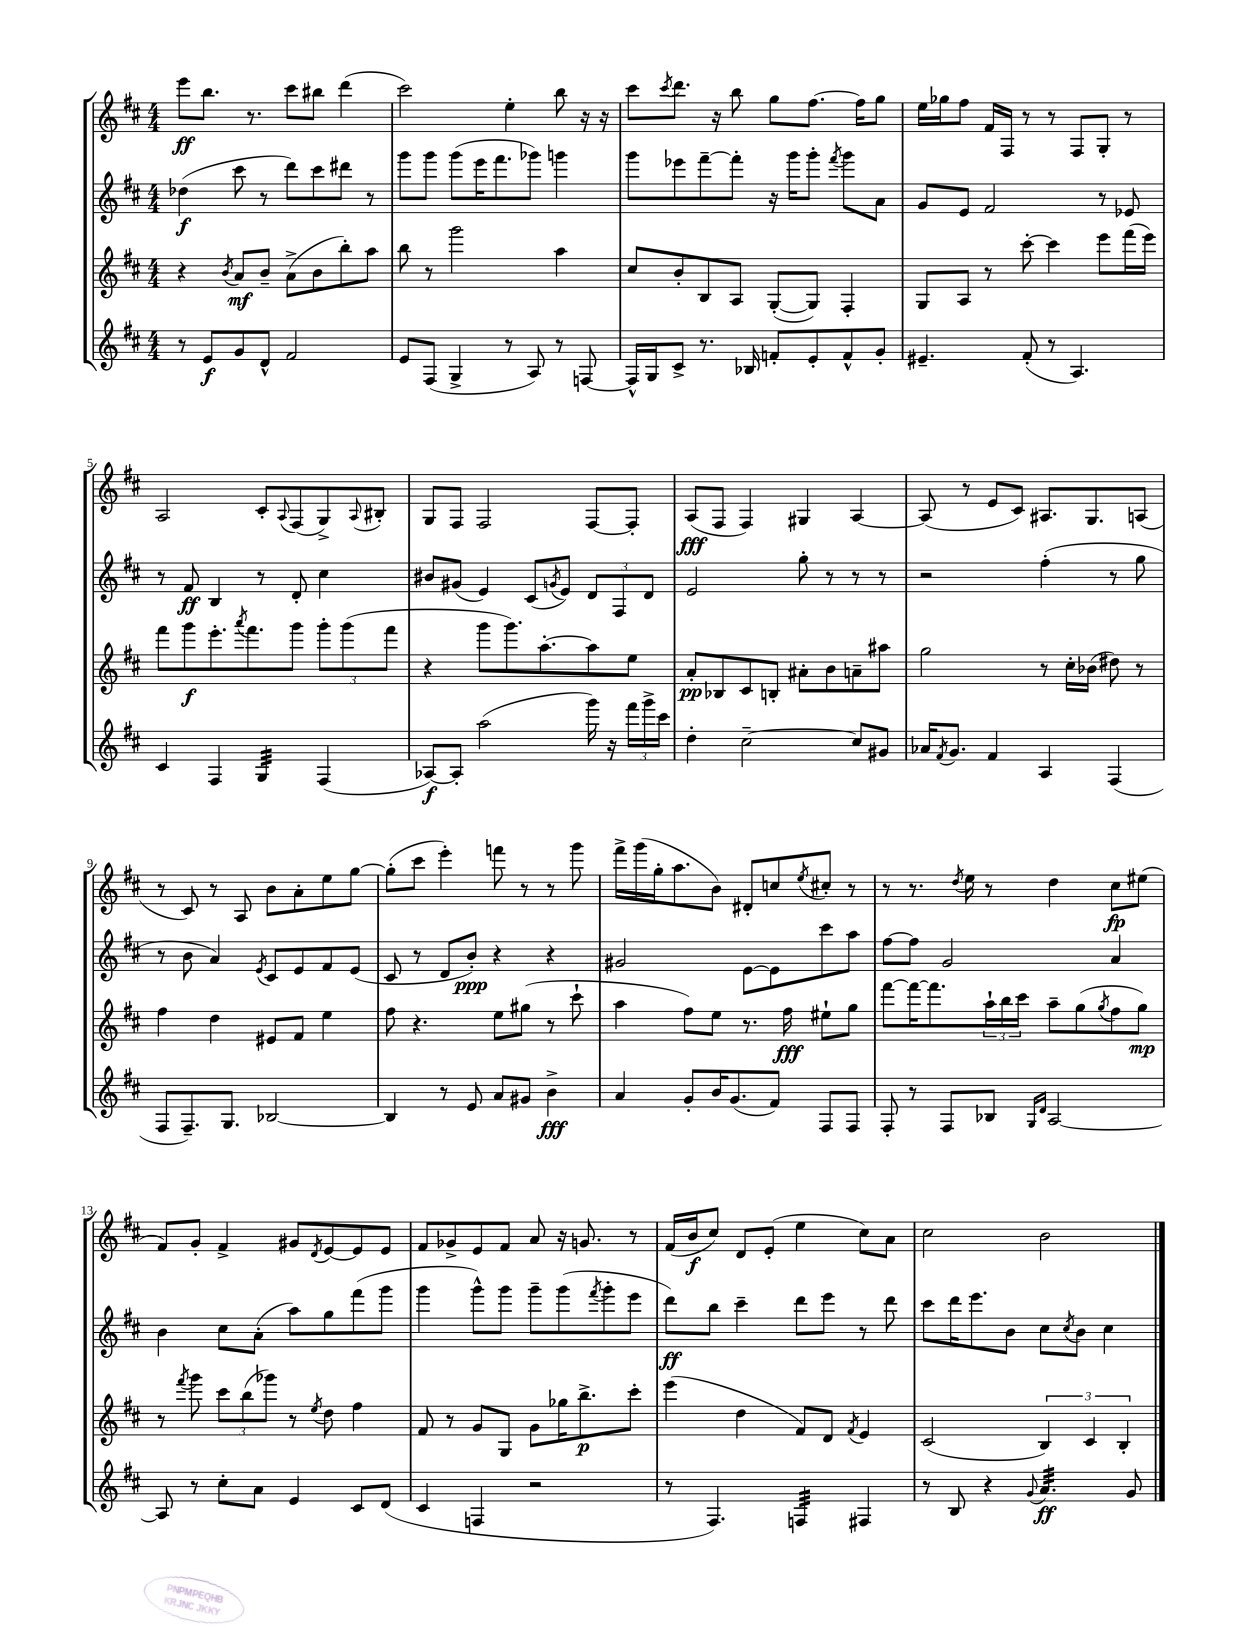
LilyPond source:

<<
\new StaffGroup <<
\new Staff = "s0" {
    \clef treble \key d \major \numericTimeSignature \time 4/4
    e'''8\ff b''8. r8. cis'''8 bis''8 d'''4( |
    cis'''2) e''4-. b''8 r16 r16 |
    cis'''8 \acciaccatura { cis'''8 } d'''8. r16 b''8 g''8 fis''8.~ fis''16 g''8 |
    e''16 ges''16 fis''8 fis'16 fis16 r8 r8 fis8 g8-. r8 |
    a2 cis'8-. \appoggiatura { a8 } fis8( g8->) \appoggiatura { a8 } bis8-. |
    g8 fis8 fis2 fis8~ fis8-. |
    a8\fff( fis8 fis4) gis4 a4~ |
    a8( r8 e'8 cis'8) ais8. g8. a8( |
    r8 cis'8) r8 a8 b'8 a'8-. e''8 g''8~ |
    g''8-.( cis'''8 e'''4-.) f'''8 r8 r8 g'''8 |
    fis'''16-> g'''16( g''16-. a''8. b'8) dis'8-. c''8 \acciaccatura { e''8 } cis''8-. r8 |
    r8 r8. \acciaccatura { d''8 } e''16 r8 d''4 cis''8\fp eis''8( |
    fis'8) g'8-. fis'4-> gis'8 \acciaccatura { d'8 } e'8~ e'8 e'8 |
    fis'8 ges'8-> e'8 fis'8 a'8 r16 g'8. r8 |
    fis'16( b'16\f cis''8) d'8 e'8-.( e''4 cis''8) a'8 |
    cis''2 b'2 \bar "|." |
}
\new Staff = "s1" {
    \clef treble \key d \major \numericTimeSignature \time 4/4
    des''4\f( cis'''8 r8 d'''8) cis'''8 dis'''8 r8 |
    g'''8 g'''8 g'''8( e'''16 fis'''8. ges'''8) g'''4 |
    g'''8 ees'''8 fis'''8~-- fis'''8-. r16 g'''16 g'''8-. \acciaccatura { fis'''8 } g'''8 a'8 |
    g'8 e'8 fis'2 r8 ees'8 |
    r8 fis'8\ff b4 r8 d'8-. cis''4 |
    bis'8 gis'8( e'4) cis'8( \acciaccatura { g'8 } e'8) \tuplet 3/2 { d'8 fis8 d'8 } |
    e'2 g''8-. r8 r8 r8 |
    r2 fis''4-.( r8 g''8 |
    r8 b'8 a'4) \acciaccatura { e'8 } cis'8 e'8 fis'8 e'8( |
    cis'8 r8 d'8 b'8-.\ppp) r4 r4 |
    gis'2 e'8~ e'8 cis'''8 a''8 |
    fis''8~ fis''8 g'2 a'4 |
    b'4 cis''8 a'8-.( a''8) g''8 fis'''8( g'''8 |
    g'''4 g'''8-^) g'''8 g'''8-- g'''8( \acciaccatura { fis'''8 } g'''8-. e'''8 |
    d'''8\ff) b''8 cis'''4-- d'''8 e'''8 r8 d'''8 |
    cis'''8 d'''16 e'''8. b'8 cis''8 \acciaccatura { cis''8 } b'8 cis''4 \bar "|." |
}
\new Staff = "s2" {
    \clef treble \key d \major \numericTimeSignature \time 4/4
    r4 \acciaccatura { b'8 } a'8\mf b'8-- a'8->( b'8 b''8-.) a''8 |
    b''8 r8 g'''2 a''4 |
    cis''8 b'8-. b8 a8 g8~-.( g8) fis4-. |
    g8 a8 r8 cis'''8~-. cis'''4 e'''8 fis'''16( e'''16) |
    fis'''8 g'''8\f e'''8.-. \acciaccatura { a'''8 } fis'''8. g'''8 \tuplet 3/2 { g'''8-. g'''8( fis'''8 } |
    r4 g'''8 g'''8.) a''8.~-. a''8 e''8 |
    a'8-.\pp bes8 cis'8 b8-. ais'8-. b'8 a'8-- ais''8 |
    g''2 r8 cis''16-. bes'16( dis''8) r8 |
    fis''4 d''4 eis'8 fis'8 e''4 |
    fis''8 r4. e''8 gis''8( r8 cis'''8-! |
    a''4 fis''8) e''8 r8. fis''16\fff eis''8-! g''8 |
    fis'''8~ fis'''16~ fis'''8. \tuplet 3/2 { a''16-! b''16 cis'''16 } a''8-- g''8( \acciaccatura { g''8 } fis''8 g''8\mp) |
    r8 \acciaccatura { fis'''8 } g'''8 \tuplet 3/2 { cis'''8 b''8( ges'''8) } r8 \acciaccatura { e''8 } d''8 fis''4 |
    fis'8 r8 g'8 g8 g'8 ges''16 b''8.->\p cis'''8-. |
    e'''4( d''4 fis'8) d'8 \acciaccatura { fis'8 } e'4 |
    cis'2( \tuplet 3/2 { b4) cis'4 b4-. } \bar "|." |
}
\new Staff = "s3" {
    \clef treble \key d \major \numericTimeSignature \time 4/4
    r8 e'8\f g'8 d'8-^ fis'2 |
    e'8 fis8( g4-> r8 a8) r8 f8~ |
    f16-^ g16 cis'8-> r8. bes16 f'8-. e'8-. f'8-^ g'8-. |
    eis'4.-- fis'8-.( r8 a4.) |
    cis'4 fis4 g4:32 fis4( |
    aes8~\f) aes8-. a''2( g'''16) r16 \tuplet 3/2 { fis'''16 g'''16-> cis'''16 } |
    d''4-. cis''2~-- cis''8 gis'8 |
    aes'16 \acciaccatura { fis'8 } g'8. fis'4 a4 fis4( |
    fis8 fis8.--) g8. bes2~ |
    bes4 r8 e'8 a'8 gis'8 b'4->\fff |
    a'4 g'8-. b'16 g'8.( fis'8) fis8 fis8 |
    fis8-. r8 fis8 bes8 \grace { g16 d'16 } a2~ |
    a8 r8 cis''8-. a'8 e'4 cis'8 d'8( |
    cis'4 f4 r2 |
    r8 fis4.) f4:32 fis4 |
    r8 b8 r4 \appoggiatura { g'8 } a'4.:32\ff g'8 \bar "|." |
}
>>
>>
